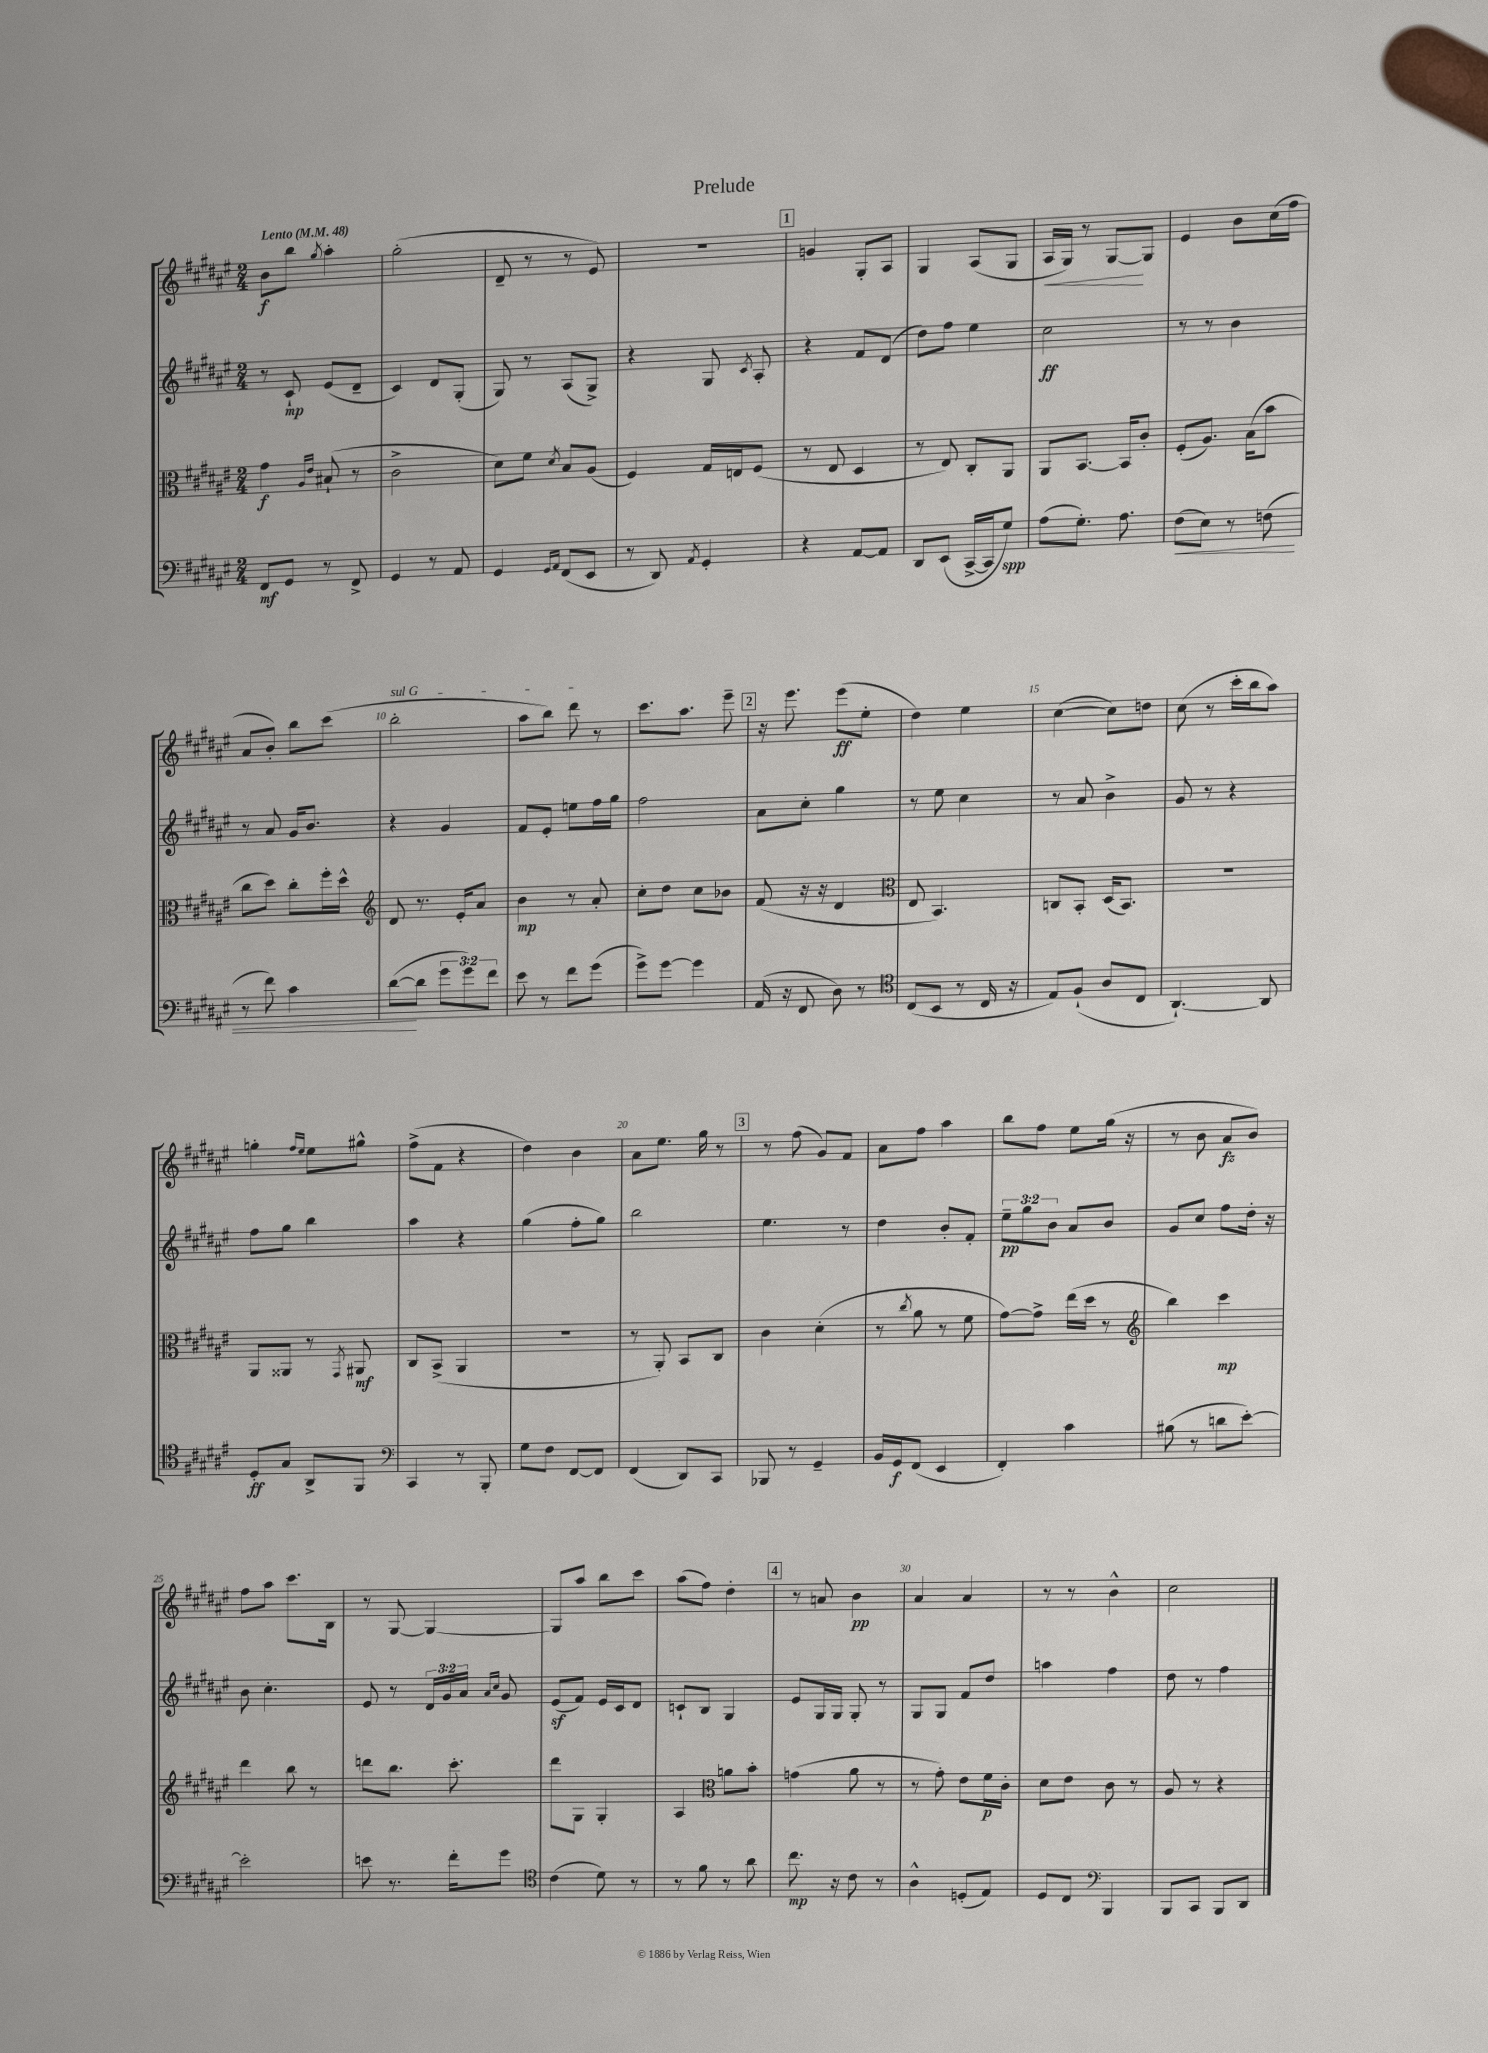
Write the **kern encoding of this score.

**kern	**dynam	**kern	**dynam	**kern	**dynam	**kern	**dynam
*part4	*part4	*part3	*part3	*part2	*part2	*part1	*part1
*staff4	*staff4	*staff3	*staff3	*staff2	*staff2	*staff1	*staff1
*clefF4	*	*clefC3	*	*clefG2	*	*clefG2	*
*k[f#c#g#d#a#e#]	*	*k[f#c#g#d#a#e#]	*	*k[f#c#g#d#a#e#]	*	*k[f#c#g#d#a#e#]	*
*M2/4	*	*M2/4	*	*M2/4	*	*M2/4	*
*MM48	*	*MM48	*	*MM48	*	*MM48	*
=1	=1	=1	=1	=1	=1	=1	=1
!	!	!	!	!	!	!LO:TX:a:B:t=Lento	!
8FF#/L	mf	4g#\	f	8r	.	8b\L	f
8GG#/J	.	.	.	8c#`/	mp	8bb\J	.
.	.	16qqA#/LL	.	.	.	.	.
.	.	16qqe#/JJ	.	.	.	8qgg#/	.
8r	.	(8B#X`/	.	(8e#/L	.	4aa#'\	.
8FF#^/	.	8r	.	8d#~/J	.	.	.
=2	=2	=2	=2	=2	=2	=2	=2
4GG#/	.	2c#^\	.	4c#/)	.	(2gg#'\	.
8r	.	.	.	8d#/L	.	.	.
8AA#/	.	.	.	(8G#'/J	.	.	.
=3	=3	=3	=3	=3	=3	=3	=3
4GG#/	.	8d#\L)	.	8G#/)	.	8d#~/	.
.	.	8f#\J	.	8r	.	8r	.
16qqGG#/LL	.	.	.	.	.	.	.
16qqAA#/JJ	.	8qd#/	.	.	.	.	.
(8FF#/L	.	8B/L	.	(8A#/L	.	8r	.
8EE#/J	.	(8A#/J	.	8G#^/J)	.	8e#/)	.
=4	=4	=4	=4	=4	=4	=4	=4
8r	.	4F#/)	.	4r	.	2r	.
8DD#/)	.	.	.	.	.	.	.
8qAA#/	.	.	.	.	.	.	.
4GG#'/	.	16G#/LL	.	8G#/	.	.	.
.	.	16En/J	.	.	.	.	.
.	.	.	.	8qc#/	.	.	.
.	.	(8F#/J	.	8A#'/	.	.	.
!!LO:REH:place=s1:t=1
=5	=5	=5	=5	=5	=5	=5	=5
4r	.	8r	.	4r	.	4gn/	.
.	.	8E#/	.	.	.	.	.
[8AA#/L	.	4D#/	.	8f#/L	.	8G#'/L	.
8AA#/J]	.	.	.	(8d#/J	.	8A#/J	.
=6	=6	=6	=6	=6	=6	=6	=6
8DD#/L	.	8r	.	8dd#\L)	.	4G#/	.
(8EE#/J	.	8E#/)	.	8ff#\J	.	.	.
[16CC#^/LL	.	8C#'/L	.	4ee#\	.	(8A#/L	.
16CC#/J]	.	.	.	.	.	.	.
8G#/J)	spp	8AA#/J	.	.	.	8G#/J	.
=7	=7	=7	=7	=7	=7	=7	=7
!	!	!	!	!	!	!	!LO:HP:b
(8A#\L	.	8AA#/L	.	2cc#\	ff	16A#/LL	<
.	.	.	.	.	.	16G#/JJ)	.
8.G#'\J)	.	[8.BB/J	.	.	.	8r	.
.	.	.	.	.	.	[8G#/L	.
8.A#\	.	16BB/KL]	.	.	.	.	.
.	.	8c#'/J	.	.	.	8G#/J]	[
=8	=8	=8	=8	=8	=8	=8	=8
!	!LO:HP:b	!	!	!	!	!	!
(8F#\L	<	(8F#'/L	.	8r	.	4e#/	.
8E#\J)	.	8.A#/J)	.	8r	.	.	.
8r	.	.	.	4b\	.	8b\L	.
.	.	(16B\KL	.	.	.	.	.
(8Fn\	.	8b\J	.	.	.	(16cc#\L	.
.	.	.	.	.	.	16ff#\JJ	.
!!LO:LB:g=z
=9	=9	=9	=9	=9	=9	=9	=9
8r	.	8cc#\L	.	8r	.	8a#/L	.
8f#\)	.	8dd#\J)	.	8a#/	.	8b'/J)	.
4c#\	.	8cc#'\L	.	16g#/KL	.	8bb\L	.
.	.	.	.	8.b/J	.	.	.
.	.	16ff#'\L	.	.	.	(8ccc#\J	.
.	.	16dd#^^\JJ	.	.	.	.	.
=10	=10	=10	=10	=10	=10	=10	=10
*	*	*clefG2	*	*	*	*	*
!	!	!	!	!	!	!LO:TX:a:i:t=sul G	!
([8d#\L	.	8d#/	.	4r	.	2bb'\	.
8d#\J]	[	8.r	.	.	.	.	.
12g#\L	.	.	.	4g#/	.	.	.
.	.	16e#'/KL	.	.	.	.	.
12g#\)	.	.	.	.	.	.	.
.	.	8a#/J	.	.	.	.	.
12f#\J	.	.	.	.	.	.	.
=11	=11	=11	=11	=11	=11	=11	=11
8e#\	.	4b\	mp	8f#/L	.	8aa#\L	.
8r	.	.	.	8e#'/J	.	8bb\J)	.
8f#\L	.	8r	.	8een\L	.	8ddd#\	.
(8g#\J	.	8a#'/	.	16ff#\L	.	8r	.
.	.	.	.	16gg#\JJ	.	.	.
=12	=12	=12	=12	=12	=12	=12	=12
8g#^\L)	.	8cc#'\L	.	2ff#\	.	8.ccc#\L	.
[8g#\J	.	8dd#\J	.	.	.	.	.
.	.	.	.	.	.	8.aa#\J	.
4g#\]	.	8cc#\L	.	.	.	.	.
.	.	8b-X\J	.	.	.	8eee#~\	.
!!LO:REH:place=s1:t=2
=13	=13	=13	=13	=13	=13	=13	=13
(16AA#/	.	(8f#/	.	8a#\L	.	16r	.
16r	.	.	.	.	.	8.eee#\	.
8FF#/	.	16r	.	8cc#'\J	.	.	.
.	.	16r	.	.	.	.	.
8D#\)	.	4d#/	.	4gg#\	.	(8eee#\L	ff
8r	.	.	.	.	.	8ee#'\J	.
=14	=14	=14	=14	=14	=14	=14	=14
*clefC4	*	*clefC3	*	*	*	*	*
(8C#/L	.	8E#/	.	8r	.	4dd#\)	.
8BB/J	.	4.BB/)	.	8ee#\	.	.	.
8r	.	.	.	4cc#\	.	4ee#\	.
16C#/	.	.	.	.	.	.	.
16r	.	.	.	.	.	.	.
=15	=15	=15	=15	=15	=15	=15	=15
8E#/L)	.	8Cn/L	.	8r	.	([4cc#\	.
(8F#`/J	.	8BB'/J	.	8a#/	.	.	.
8A#/L	.	(16D#/KL	.	4b^\	.	8cc#\L])	.
.	.	8.BB/J)	.	.	.	.	.
8C#/J	.	.	.	.	.	8ddn\J	.
=16	=16	=16	=16	=16	=16	=16	=16
[4.AA#`/)	.	2r	.	8g#/	.	(8cc#\	.
.	.	.	.	8r	.	8r	.
.	.	.	.	4r	.	16ccc#'\LL	.
.	.	.	.	.	.	16bb\J	.
8AA#/]	.	.	.	.	.	8aa#\J)	.
!!LO:LB:g=z
=17	=17	=17	=17	=17	=17	=17	=17
8D#'/L	ff	8AA#/L	.	8ff#\L	.	4ggn'\	.
8G#/J	.	8AA##X/J	.	8gg#\J	.	.	.
.	.	.	.	.	.	16qqff#/LL	.
.	.	.	.	.	.	16qqee#/JJ	.
8AA#^/L	.	8r	.	4bb\	.	8ee#\L	.
.	.	8qGG#/	.	.	.	.	.
8FF#/J	.	8AA#X/	mf	.	.	8gg#X^^\J	.
=18	=18	=18	=18	=18	=18	=18	=18
*clefF4	*	*	*	*	*	*	*
4CC#/	.	8C#/L	.	4aa#\	.	(8ff#^\L	.
.	.	(8BB^/J	.	.	.	8f#\J	.
8r	.	4AA#/	.	4r	.	4r	.
8BBB'/	.	.	.	.	.	.	.
=19	=19	=19	=19	=19	=19	=19	=19
8G#\L	.	2r	.	(4gg#\	.	4dd#\)	.
8F#\J	.	.	.	.	.	.	.
[8FF#/L	.	.	.	8ff#'\L	.	4b\	.
8FF#/J]	.	.	.	8gg#\J)	.	.	.
=20	=20	=20	=20	=20	=20	=20	=20
(4FF#/	.	8r	.	2bb\	.	8a#\L	.
.	.	8AA#'/)	.	.	.	8.ee#\J	.
8DD#/L)	.	8BB/L	.	.	.	.	.
.	.	.	.	.	.	16gg#\	.
8CC#/J	.	8C#/J	.	.	.	8r	.
!!LO:REH:place=s1:t=3
=21	=21	=21	=21	=21	=21	=21	=21
8BBB-X/	.	4c#\	.	4.ee#\	.	8r	.
8r	.	.	.	.	.	(8ff#\	.
4GG#~/	.	(4d#'\	.	.	.	8g#/L)	.
.	.	.	.	8r	.	8f#/J	.
=22	=22	=22	=22	=22	=22	=22	=22
16BB/LL	.	8r	.	4dd#\	.	8a#\L	.
16GG#/J	f	.	.	.	.	.	.
.	.	8qcc#/	.	.	.	.	.
(8FF#/J	.	8a#\	.	.	.	8ff#\J	.
4EE#/	.	8r	.	8b'/L	.	4aa#\	.
.	.	8f#\	.	8f#'/J	.	.	.
=23	=23	=23	=23	=23	=23	=23	=23
4FF#'/)	.	[8g#\L)	.	12ee#~\L	pp	8bb\L	.
.	.	.	.	12gg#\	.	.	.
.	.	8g#^\J]	.	.	.	8ff#\J	.
.	.	.	.	12b\J	.	.	.
4c#\	.	(16ee#\LL	.	8a#/L	.	8ee#\L	.
.	.	16dd#\JJ	.	.	.	.	.
.	.	8r	.	8b/J	.	(16gg#\Jk	.
.	.	.	.	.	.	16r	.
=24	=24	=24	=24	=24	=24	=24	=24
*	*	*clefG2	*	*	*	*	*
(8B#X\	.	4bb\)	.	8g#/L	.	8r	.
8r	.	.	.	8cc#/J	.	8b\	.
8dn\L	.	4ccc#\	mp	8ff#\L	.	8a#/L	fz
[8e#'\J)	.	.	.	16dd#'\Jk	.	8b/J)	.
.	.	.	.	16r	.	.	.
!!LO:LB:g=z
=25	=25	=25	=25	=25	=25	=25	=25
2e#'\]	.	4ddd#\	.	8b\	.	8ff#\L	.
.	.	.	.	4.cc#'\	.	8aa#\J	.
.	.	8bb\	.	.	.	8.ccc#\L	.
.	.	8r	.	.	.	.	.
.	.	.	.	.	.	16B\Jk	.
=26	=26	=26	=26	=26	=26	=26	=26
8en\	.	8dddn\L	.	8e#/	.	8r	.
8.r	.	8.bb\J	.	8r	.	[8G#/	.
.	.	.	.	24d#/LL	.	4G#/_	.
.	.	.	.	24g#/	.	.	.
16f#'\KL	.	8.ccc#'\	.	.	.	.	.
.	.	.	.	24a#/JJ	.	.	.
.	.	.	.	16qqa#/LL	.	.	.
.	.	.	.	16qqcc#/JJ	.	.	.
8g#\J	.	.	.	8g#/	.	.	.
=27	=27	=27	=27	=27	=27	=27	=27
*clefC4	*	*	*	*	*	*	*
(4c#\	.	8ddd#\L	.	(8e#z/L	.	8G#/L]	.
.	.	8G#\J	.	8f#/J)	.	8aa#/J	.
8d#\)	.	4G#'/	.	16e#/LL	.	8bb\L	.
.	.	.	.	16c#/J	.	.	.
8r	.	.	.	8d#/J	.	8ccc#\J	.
=28	=28	=28	=28	=28	=28	=28	=28
8r	.	4A#/	.	8cn`/L	.	(8aa#\L	.
8f#\	.	.	.	8B/J	.	8ff#\J)	.
*	*	*clefC3	*	*	*	*	*
8r	.	8an\L	.	4G#/	.	4dd#'\	.
8a#\	.	8b'\J	.	.	.	.	.
!!LO:REH:place=s1:t=4
=29	=29	=29	=29	=29	=29	=29	=29
8.cc#\	mp	(4gn\	.	8e#/L	.	8r	.
.	.	.	.	16G#/L	.	8an/	.
16r	.	.	.	16G#/JJ	.	.	.
8c#\	.	8a#\	.	8G#'/	.	4b\	pp
8r	.	8r	.	8r	.	.	.
=30	=30	=30	=30	=30	=30	=30	=30
4A#^^\	.	8r	.	8G#/L	.	4a#/	.
.	.	8g#'\)	.	8G#/J	.	.	.
(8Dn'/L	.	8e#\L	.	8f#/L	.	4a#/	.
8E#/J)	.	16f#\L	p	8dd#/J	.	.	.
.	.	16c#'\JJ	.	.	.	.	.
=31	=31	=31	=31	=31	=31	=31	=31
8D#/L	.	8d#\L	.	4aan\	.	8r	.
8C#/J	.	8e#\J	.	.	.	8r	.
*clefF4	*	*	*	*	*	*	*
4BBB/	.	8c#\	.	4ff#\	.	4b^^\	.
.	.	8r	.	.	.	.	.
=32	=32	=32	=32	=32	=32	=32	=32
8BBB/L	.	8A#/	.	8dd#\	.	2cc#\	.
8CC#/J	.	8r	.	8r	.	.	.
8BBB/L	.	4r	.	4ff#\	.	.	.
8DD#/J	.	.	.	.	.	.	.
==	==	==	==	==	==	==	==
*-	*-	*-	*-	*-	*-	*-	*-
